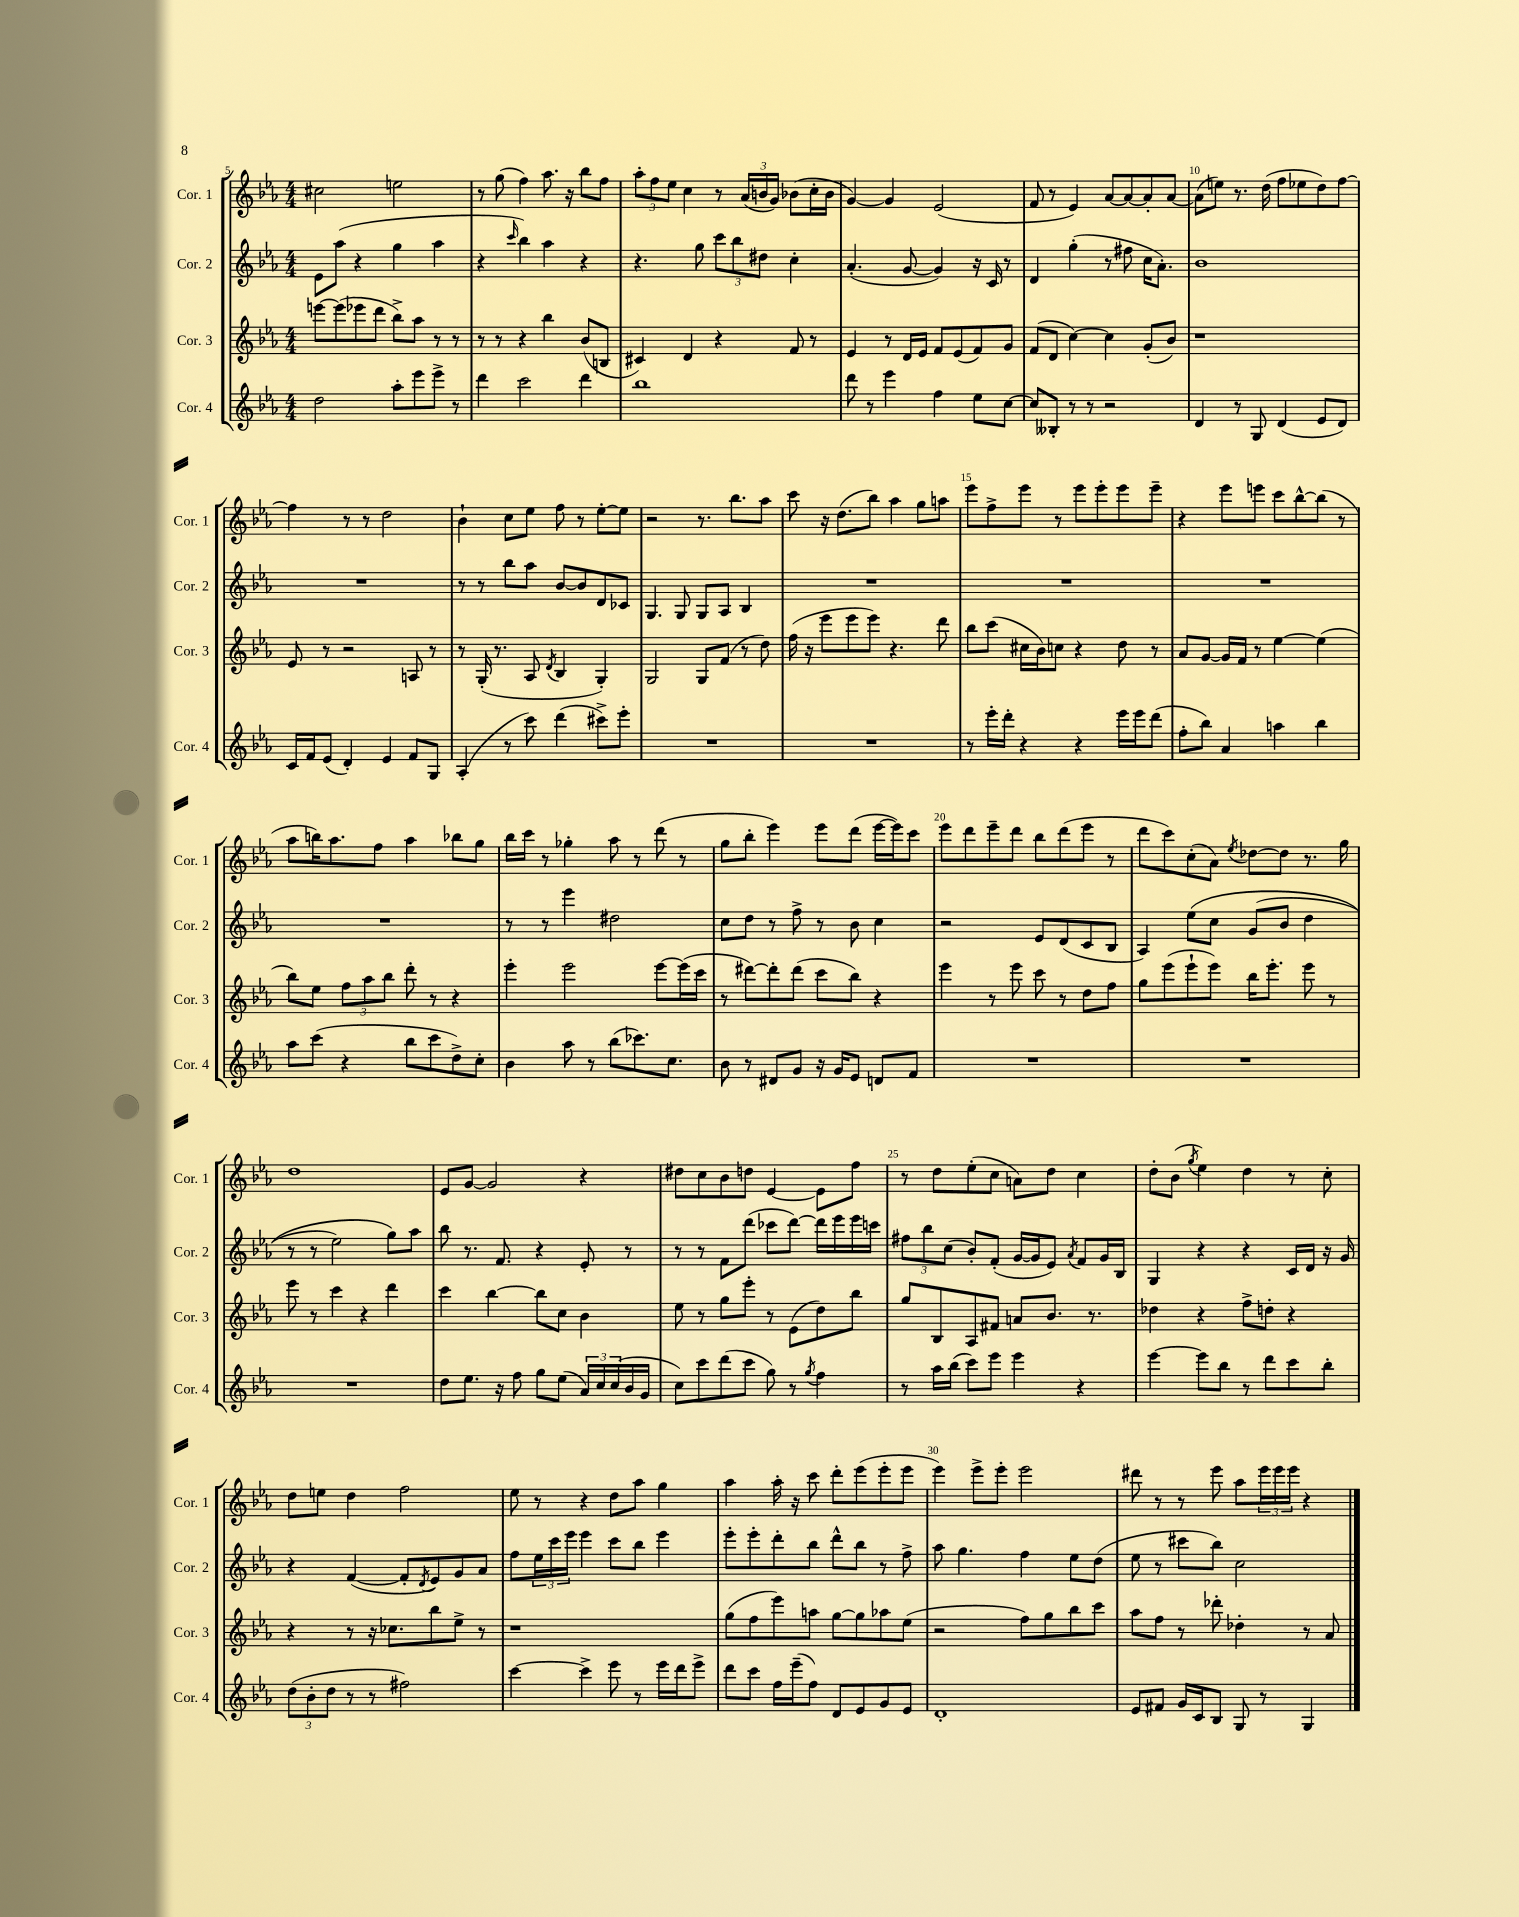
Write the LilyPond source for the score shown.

<<
\new StaffGroup <<
\new Staff = "s0" \with { instrumentName = "Cor. 1" shortInstrumentName = "Cor. 1" } {
    \clef treble \key ees \major \numericTimeSignature \time 4/4
    cis''2 e''2 |
    r8 g''8( f''4) aes''8. r16 bes''8 f''8 |
    \tuplet 3/2 { aes''8-. f''8 ees''8 } c''4 r8 \tuplet 3/2 { aes'16( b'16 g'16) } bes'8( c''16-. bes'16 |
    g'4~) g'4 ees'2( |
    f'8 r8 ees'4) aes'8~ aes'8~ aes'8-. aes'8~ |
    aes'8( e''8) r8. d''16( f''8 ees''8 d''8) f''8~ |
    f''4 r8 r8 d''2 |
    bes'4-! c''8 ees''8 f''8 r8 ees''8~-. ees''8 |
    r2 r8. bes''8. aes''8 |
    c'''8 r16 d''8.( bes''8) aes''4 g''8 a''8 |
    ees'''8 f''8-> ees'''8 r8 ees'''8 ees'''8-. ees'''8 ees'''8-- |
    r4 ees'''8 e'''8 c'''8 bes''8~-^ bes''8( r8 |
    aes''8 b''16) aes''8. f''8 aes''4 bes''8 g''8 |
    bes''16 c'''16 r8 ges''4-. aes''8 r8 d'''8( r8 |
    g''8 bes''8-. ees'''4) ees'''8 d'''8( ees'''16~ ees'''16) c'''8 |
    ees'''8 d'''8 ees'''8-- d'''8 bes''8 d'''8( ees'''8 r8 |
    d'''8 c'''8) c''8-.( aes'8) \acciaccatura { ees''8 } des''8~ des''8 r8. g''16 |
    d''1 |
    ees'8 g'8~ g'2 r4 |
    dis''8 c''8 bes'8 d''8 ees'4~ ees'8 f''8 |
    r8 d''8 ees''8-.( c''8 a'8) d''8 c''4 |
    d''8-. bes'8( \acciaccatura { g''8 } ees''4) d''4 r8 c''8-. |
    d''8 e''8 d''4 f''2 |
    ees''8 r8 r4 d''8 aes''8 g''4 |
    aes''4 aes''16-. r16 c'''8 d'''8-. ees'''8( ees'''8-. ees'''8 |
    ees'''4) ees'''8-> ees'''8-. ees'''2 |
    dis'''8 r8 r8 ees'''8 aes''8 \tuplet 3/2 { ees'''16 ees'''16 ees'''16 } r4 \bar "|." |
}
\new Staff = "s1" \with { instrumentName = "Cor. 2" shortInstrumentName = "Cor. 2" } {
    \clef treble \key ees \major \numericTimeSignature \time 4/4
    ees'8 aes''8( r4 g''4 aes''4 |
    r4 \grace { c'''16 } bes''4) aes''4 r4 |
    r4. g''8 \tuplet 3/2 { c'''8 bes''8 dis''8 } c''4-. |
    aes'4.-.( g'8~ g'4) r16 c'16 r8 |
    d'4 g''4-.( r8 fis''8 c''16 aes'8.-.) |
    bes'1 |
    R1 |
    r8 r8 bes''8 aes''8 bes'8~ bes'8 d'8 ces'8 |
    g4. g8 g8 aes8 bes4 |
    R1 |
    R1 |
    R1 |
    R1 |
    r8 r8 ees'''4 dis''2 |
    c''8 d''8 r8 f''8-> r8 bes'8 c''4 |
    r2 ees'8 d'8( c'8 bes8 |
    aes4) ees''8\( c''8 g'8( bes'8 d''4 |
    r8 r8 ees''2) g''8\) aes''8 |
    bes''8 r8. f'8. r4 ees'8-. r8 |
    r8 r8 f'8 d'''8( ces'''8 d'''8~) d'''16 ees'''16 ees'''16 c'''16 |
    \tuplet 3/2 { fis''8 bes''8 c''8( } bes'8-.) f'8-.( g'16~ g'16 ees'8) \acciaccatura { aes'8 } f'8 g'16 bes16 |
    g4 r4 r4 c'16 d'16 r16 g'16 |
    r4 f'4~( f'8-. \acciaccatura { d'8 } ees'8) g'8 aes'8 |
    f''8 \tuplet 3/2 { ees''16 c'''16 ees'''16 } ees'''4 c'''8 bes''8 ees'''4 |
    ees'''8-. ees'''8-. d'''8-. bes''8 d'''8-^ bes''8 r8 f''8-> |
    aes''8 g''4. f''4 ees''8 d''8( |
    ees''8 r8 cis'''8 bes''8) c''2 \bar "|." |
}
\new Staff = "s2" \with { instrumentName = "Cor. 3" shortInstrumentName = "Cor. 3" } {
    \clef treble \key ees \major \numericTimeSignature \time 4/4
    e'''8~ e'''8( ees'''8 d'''8 bes''8->) aes''8 r8 r8 |
    r8 r8 r4 bes''4 bes'8( b8 |
    cis'4) d'4 r4 f'8 r8 |
    ees'4 r8 d'16 ees'16 f'8 ees'8( f'8) g'8 |
    f'8( d'8 c''4~) c''4 g'8-.( bes'8) |
    r1 |
    ees'8 r8 r2 a8 r8 |
    r8 g16-.( r8. aes8 \acciaccatura { d'8 } bes4 g4-.) |
    g2 g8 f'8( r8 d''8) |
    f''16( r16 ees'''8 ees'''8 ees'''8) r4. d'''8 |
    bes''8 c'''8( cis''16 bes'16) c''8 r4 d''8 r8 |
    aes'8 g'8~ g'16 f'16 r8 ees''4~ ees''4( |
    bes''8) ees''8 \tuplet 3/2 { f''8 aes''8 bes''8 } d'''8-. r8 r4 |
    ees'''4-. ees'''2 ees'''8~ ees'''16( c'''16 |
    r8 dis'''8~) dis'''8-. dis'''8( c'''8 bes''8) r4 |
    ees'''4 r8 ees'''8 c'''8 r8 d''8 f''8 |
    g''8 ees'''8( ees'''8-! ees'''8) bes''16 ees'''8.-. ees'''8 r8 |
    ees'''8 r8 c'''4 r4 d'''4 |
    c'''4 bes''4~ bes''8 c''8 bes'4 |
    ees''8 r8 g''8 ees'''8-. r8 ees'8( d''8) bes''8 |
    g''8 bes8 aes8 fis'8 a'8 bes'8. r8. |
    des''4 r4 f''8-> d''8-. r4 |
    r4 r8 r16 ces''8. bes''8 ees''8-> r8 |
    r1 |
    g''8( f''8 ees'''8) a''8 g''8~ g''8 aes''8 ees''8( |
    r2 f''8) g''8 bes''8 c'''8 |
    aes''8 f''8 r8 des'''8-. des''4-. r8 aes'8 \bar "|." |
}
\new Staff = "s3" \with { instrumentName = "Cor. 4" shortInstrumentName = "Cor. 4" } {
    \clef treble \key ees \major \numericTimeSignature \time 4/4
    d''2 aes''8-. ees'''8 ees'''8-> r8 |
    d'''4 c'''2 d'''4 |
    bes''1 |
    d'''8 r8 ees'''4 f''4 ees''8 c''8~ |
    c''8 beses8-. r8 r8 r2 |
    d'4 r8 g8 d'4( ees'8 d'8) |
    c'16 f'16 ees'8( d'4-.) ees'4 f'8 g8 |
    aes4-.( r8 c'''8) d'''4( cis'''8->) ees'''8-. |
    R1 |
    R1 |
    r8 ees'''16-. d'''16-. r4 r4 ees'''16 ees'''16 d'''8( |
    f''8-. bes''8) aes'4 a''4 bes''4 |
    aes''8 c'''8( r4 bes''8 c'''8 d''8->) c''8-. |
    bes'4 aes''8 r8 bes''8( ces'''8.) c''8. |
    bes'8 r8 dis'8 g'8 r16 g'16 ees'8 d'8 f'8 |
    R1 |
    R1 |
    R1 |
    d''8 ees''8. r16 f''8 g''8 ees''8( \tuplet 3/2 { aes'16) c''16 c''16( } bes'16 g'16 |
    c''8) c'''8 d'''8( c'''8 g''8) r8 \acciaccatura { g''8 } f''4 |
    r8 aes''16 bes''16( c'''8) ees'''8 ees'''4 r4 |
    ees'''4~ ees'''8 bes''8 r8 d'''8 c'''8 bes''8-. |
    \tuplet 3/2 { d''8( bes'8-. d''8 } r8 r8 fis''2) |
    c'''4~ c'''4-> ees'''8 r8 ees'''16 d'''16 ees'''8-> |
    d'''8 c'''8 f''16 ees'''16--( f''8) d'8 ees'8 g'8 ees'8 |
    d'1-. |
    ees'8 fis'8 g'16 c'16 bes8 g8 r8 g4 \bar "|." |
}
>>
>>
\layout { \context { \Score currentBarNumber = #5 \override BarNumber.break-visibility = ##(#f #t #t) barNumberVisibility = #(every-nth-bar-number-visible 5) } }
